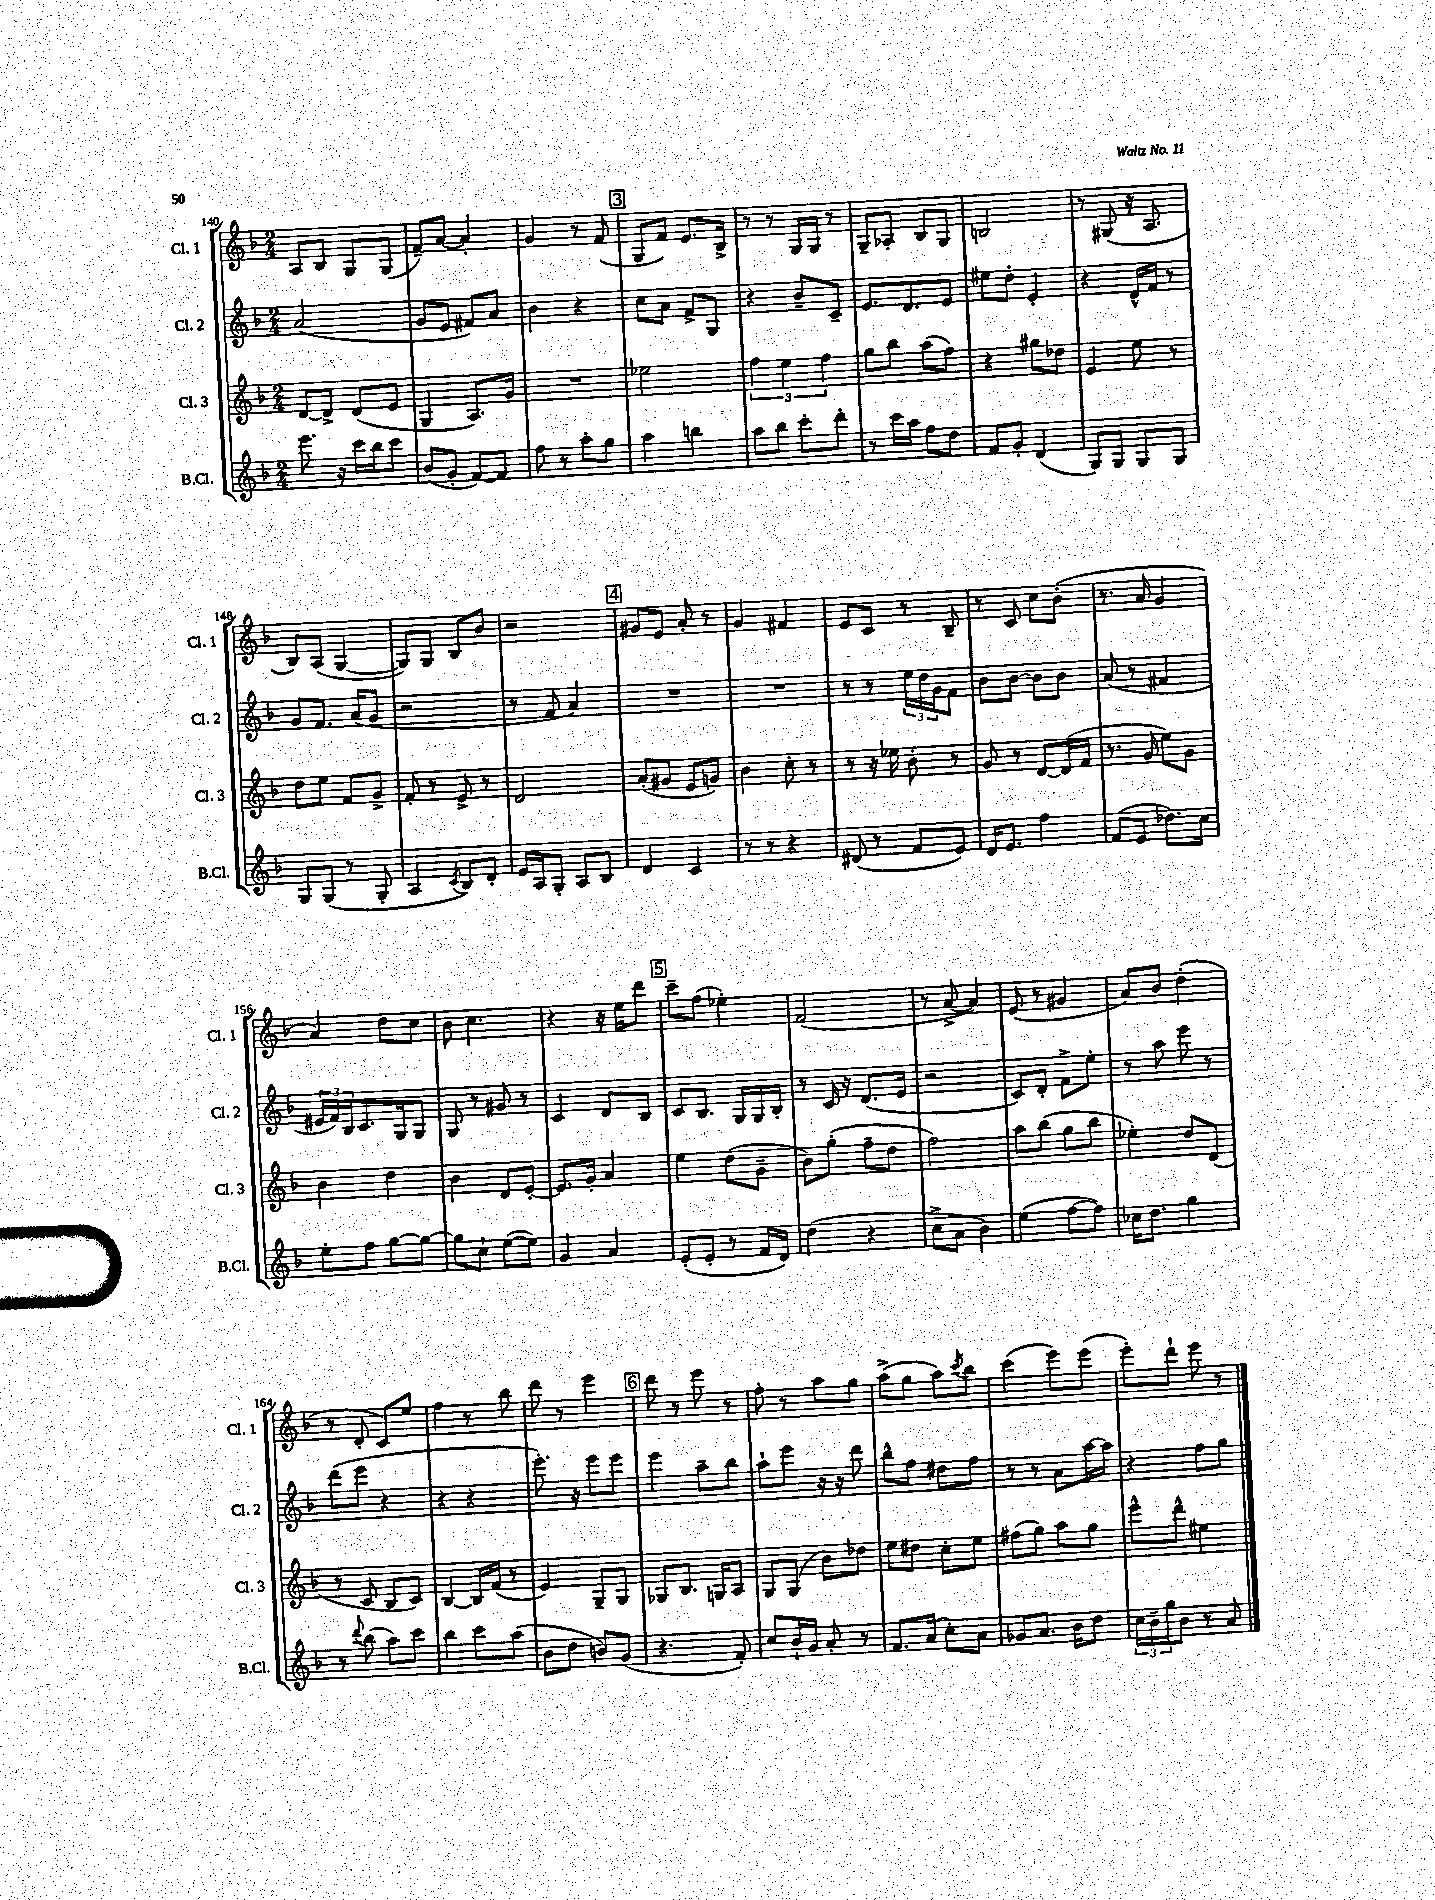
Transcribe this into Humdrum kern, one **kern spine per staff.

**kern	**kern	**kern	**kern
*staff4	*staff3	*staff2	*staff1
*clefG2	*clefG2	*clefG2	*clefG2
*k[b-]	*k[b-]	*k[b-]	*k[b-]
*M2/4	*M2/4	*M2/4	*M2/4
8.eee\	[8d/L	(2a/	8A/L
.	8d^/]J	.	8B-/J
16r	.	.	.
16ccc\LL	(8d/L	.	8G/L
16bb-\J	.	.	.
8ccc\J	8e/J	.	(8G/J
=	=	=	=
(8b-/L	4G/	8g/L	8f~/L)
8g'/J	.	8e/J	[8a/J
[8f/L)	8.A/L)	8f#/L)	4a'/]
8f/]J	.	8a/J	.
.	16g/Jk	.	.
=	=	=	=
8ff\	2r	4b-\	4g/
8r	.	.	.
8aa'\L	.	4r	8r
8gg\J	.	.	(8f/
=	=	=	=
4aa\	2ee-\	8cc\L	8G/L
.	.	8a\J	8f/J)
4bb\	.	8f^/L	8.e/L
.	.	8G/J	.
.	.	.	16B-^/Jk
=	=	=	=
8aa\L	6ff\	4r	8r
8bb-\J	.	.	8r
.	6ee\	.	.
8ccc'\L	.	8b-~/L	16G/LL
.	.	.	16G/JJ
.	6ff\	.	.
8ddd'\J	.	8c~/J	8r
=	=	=	=
8r	8gg\L	8.e/L	8G~/L
16ccc\LL	8bb-\J	.	8A-'/J
16aa\JJ	.	8.d/	.
8ff\L	(8aa\L	.	8B-/L
8dd\J	8ff\J)	8e/J	8G/J
=	=	=	=
8f/L	4r	8ee#\L	2B/
8g'/J	.	8dd'\J	.
(4d/	8gg#\L	4e'/	.
.	8dd-\J	.	.
=	=	=	=
8G/L)	4e/	4r	8r
8G/J	.	.	(8G#/
8G/L	8ee\	16d^^/LL	16r
.	.	16f/JJ	8.A/
8G/J	8r	8r	.
=	=	=	=
8G/L	8dd\L	8g/L	8B-/L)
(8G/J	8ee\J	8.f/J	(8A/J
8r	8f/L	.	[4G/
.	.	(16a/LK	.
8G'/	8g^/J	8g/J	.
=	=	=	=
4A/	8f'/	2r	8G/]L)
.	8r	.	8G/J
8qc/	.	.	.
8B-/L)	8e^/	.	8B-/L
8d'/J	8r	.	8b-/J
=	=	=	=
16e/LL	2d/	8r	2r
16A/J	.	.	.
8G'/J	.	8f/	.
8A/L	.	4a/)	.
8B-/J	.	.	.
=	=	=	=
4d/	(8a'/L	2r	8g#/L
.	8g#/J	.	8e/J
4c/	8e/L	.	8a'/
.	8g/J)	.	8r
=	=	=	=
8r	4b-\	2r	4g/
8r	.	.	.
4r	8cc'\	.	4f#/
.	8r	.	.
=	=	=	=
(8d#/	8r	8r	8e/L
8r	16r	8r	8c/J
.	16ee-\	.	.
8f/L	8b-'\	24ee\LL	8r
.	.	24dd\	.
.	.	24g\J	.
8e/J)	8r	8f\J	8B-~/
=	=	=	=
16d/LK	8g/	8b-\L	8r
8.e/J	.	.	.
.	8r	[8b-\J	8c/
4ff\	[8d/L	8b-\]L	8cc\L
.	(16d/]L	8b-\J	(8b-'\J
.	16f/JJ	.	.
=	=	=	=
(8f/L	8.r	(8a/	8.r
8e/J	.	8r	.
.	16g/	.	16a/
8.dd-\L)	8ee\L)	4f#/	4g/
.	8g\J	.	.
16cc\Jk	.	.	.
=	=	=	=
8ee'\L	4b-\	24e#/LL	4a/)
.	.	24f/)	.
.	.	24B-/J	.
8ff\J	.	8.c/	.
[8gg\L	4dd\	.	8dd\L
.	.	16G/k	.
8gg\_J	.	8G/J	8cc\J
=	=	=	=
8gg\]L	4b-\	8G/	8b-\
8cc`\J	.	8r	4.cc\
([8ee\L	8d/L	8g#/	.
8ee\]J)	[8e'/J	8r	.
=	=	=	=
4g/	8.e/]L	4c/	4r
.	16g'/Jk	.	.
4a/	4a/	8d/L	16r
.	.	.	16ee\LK
.	.	8B-/J	8ddd\J
=	=	=	=
(8e'/L	4ee\	8c/L	8ccc~\L
8e'/J	.	8.B-/J	(8ff\J
8r	(8dd\L	.	4ee-'\)
.	.	16G/LL	.
16f/LL	8g~\J	16G/	.
16d/JJ)	.	16B-'/JJ	.
=	=	=	=
(4dd\	8b-\L)	8r	(2f/
.	(8gg'\J	16c/	.
.	.	16r	.
4r	8ff~\L	(8.d/L	.
.	8dd\J	.	.
.	.	16e/Jk	.
=	=	=	=
8cc^\L	2ff\)	2r	8r
8a\J	.	.	[8a^/
4b-\)	.	.	4a/])
=	=	=	=
(4ee\	8aa\L	8c/L)	(8e/
.	(8bb-\J	8d'/J	8r
[8ff\L	8gg\L	8f^\L	4g#/
8ff\]J)	8bb-\J	8ee'\J	.
=	=	=	=
16cc-\LK	4ee-'\)	8r	8a/L)
8.dd\J	.	.	.
.	.	8aa\	8b-/J
4gg\	8dd/L	8eee\	(4dd'\
.	(8d/J	8r	.
=	=	=	=
8r	8r	(8ddd\L	8r
8qqddd/	.	.	.
(8bb-\	8c/	8eee\J	8d'/
8aa\L)	8B-/L	4r	8c/L)
8ccc\J	8c/J)	.	8ee/J
=	=	=	=
4bb-\	[4B-/	4r	4ff\
8ccc\L	16B-/]LL	4r	8r
.	(16f/JJ	.	.
(8aa\J	8r	.	8bb-\
=	=	=	=
8b-\L	4e/)	8.eee'\)	8ddd\
8dd\J	.	.	8r
.	.	16r	.
8b/L)	8G~/L	8eee\L	4eee\
(8g/J	8G/J	8eee\J	.
=	=	=	=
4.r	8G-/L	4eee\	8ddd\
.	8.B-/J	.	8r
.	.	8aa~\L	8eee\
.	16G/LK	.	.
8f'/)	8A/J	8bb-\J	8r
=	=	=	=
8cc/L	8G/L	8aa`\L	8ff'\
16b-`/L	(8G/J	8eee\J	8r
16g/JJ	.	.	.
8a'/	8b-\L)	16r	8aa\L
.	.	16r	.
8r	8dd-\J	8ddd\	8gg\J
=	=	=	=
8.f/L	8ee\L	8bb-^^\L	(8aa^\L
.	8dd#\J	8ff\J	8gg\J
(16a/Jk	.	.	.
8cc'\L)	8cc'\L	8dd#\L	8aa\L)
.	.	.	8qccc/
8a\J	8ee\J	8ff\J	8bb-\J
=	=	=	=
8g-/L	(8ff#\L	8r	(4ccc\
8.a/J	8gg\J)	8r	.
.	8aa\L	8a\L	8eee\L)
16b-\LK	.	.	.
8dd\J	8gg\J	[16aa\L	(8eee\J
.	.	16aa\]JJ	.
=	=	=	=
24cc\LL	8eee^^\L	4r	8eee'\L)
24b-~\	.	.	.
24gg\J	.	.	.
8b-\J	8ddd^^\J	.	8ddd`\J
8r	4ee#\	8ff\L	8eee\
8a/	.	8gg\J	8r
==	==	==	==
*-	*-	*-	*-
